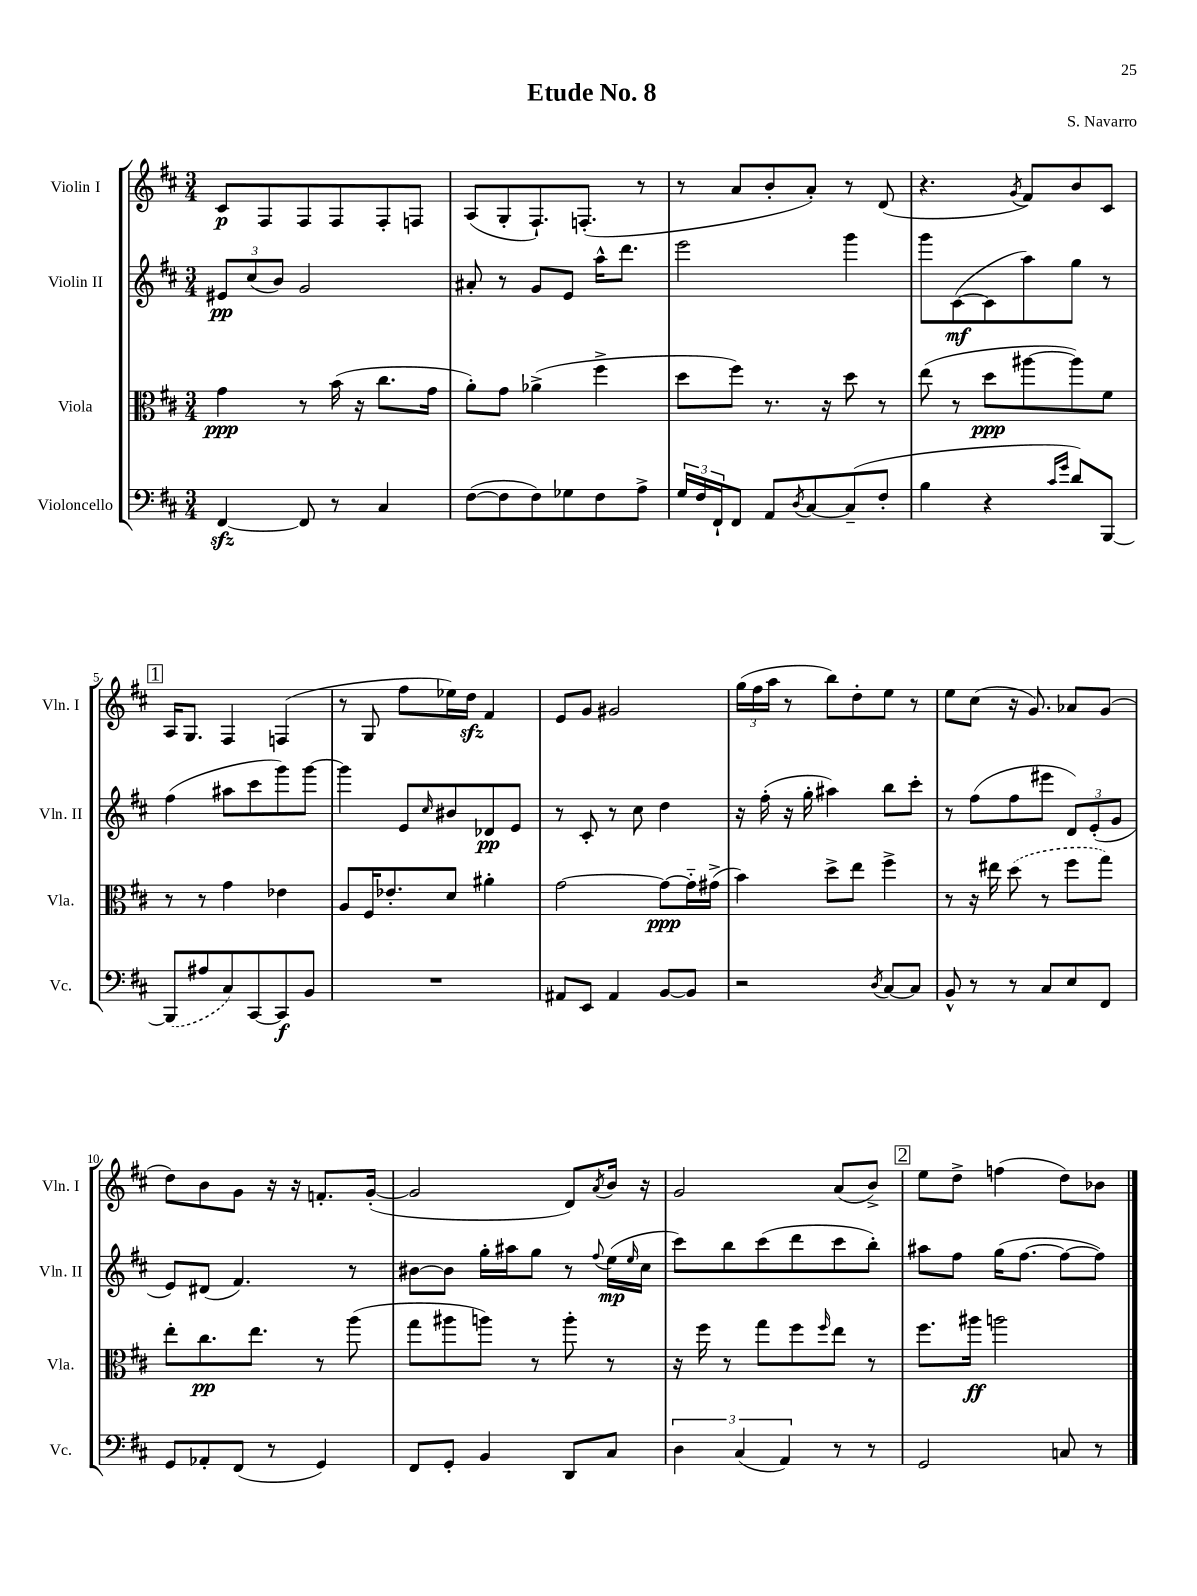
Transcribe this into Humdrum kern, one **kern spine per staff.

**kern	**dynam	**kern	**dynam	**kern	**dynam	**kern	**dynam
*part4	*part4	*part3	*part3	*part2	*part2	*part1	*part1
*staff4	*staff4	*staff3	*staff3	*staff2	*staff2	*staff1	*staff1
*I"Violoncello	*	*I"Viola	*	*I"Violin II	*	*I"Violin I	*
*I'Vc.	*	*I'Vla.	*	*I'Vln. II	*	*I'Vln. I	*
*clefF4	*	*clefC3	*	*clefG2	*	*clefG2	*
*k[f#c#]	*	*k[f#c#]	*	*k[f#c#]	*	*k[f#c#]	*
*M3/4	*	*M3/4	*	*M3/4	*	*M3/4	*
=1	=1	=1	=1	=1	=1	=1	=1
[4FF#zz/	.	4g\	ppp	12e#X/L	pp	8c#/L	p
.	.	.	.	(12cc#/	.	.	.
.	.	.	.	.	.	8F#/	.
.	.	.	.	12b/J)	.	.	.
8FF#/]	.	8r	.	2g/	.	8F#/	.
8r	.	(16b\	.	.	.	8F#/	.
.	.	16r	.	.	.	.	.
4C#/	.	8.cc#\L	.	.	.	8F#'/	.
.	.	.	.	.	.	8Fn/J	.
.	.	16g\Jk	.	.	.	.	.
=2	=2	=2	=2	=2	=2	=2	=2
([8F#\L	.	8a'\L)	.	8a#X'/	.	(8A/L	.
8F#\]	.	8g\J	.	8r	.	8G'/	.
8F#\)	.	(4a-X^\	.	8g/L	.	8.F#`/)	.
8G-X\	.	.	.	8e/J	.	.	.
.	.	.	.	.	.	(8.Fn'/J	.
8F#\	.	4ff#^\	.	16aa^^\KL	.	.	.
.	.	.	.	8.ddd\J	.	.	.
8A^\J	.	.	.	.	.	8r	.
=3	=3	=3	=3	=3	=3	=3	=3
24G/LL	.	8dd\L	.	2eee\	.	8r	.
24F#/	.	.	.	.	.	.	.
24FF#`/J	.	.	.	.	.	.	.
8FF#/J	.	8ff#\J)	.	.	.	8a/L	.
8AA/L	.	8.r	.	.	.	8b'/	.
8qD/	.	.	.	.	.	.	.
[8C#/	.	.	.	.	.	8a'/J)	.
.	.	16r	.	.	.	.	.
(8C#~/]	.	8dd\	.	4ggg\	.	8r	.
8F#'/J	.	8r	.	.	.	(8d/	.
=4	=4	=4	=4	=4	=4	=4	=4
4B\	.	(8ee\	.	8ggg\L	.	4.r	.
.	.	8r	.	([8c#\	mf	.	.
4r	.	8dd\L	ppp	8c#\]	.	.	.
.	.	.	.	.	.	8qg/	.
.	.	[8aa#X\	.	8aa\)	.	8f#/L)	.
16qqc#/LL	.	.	.	.	.	.	.
16qqg/JJ	.	.	.	.	.	.	.
8d/L)	.	8aa#\])	.	8gg\J	.	8b/	.
[8BBB/J	.	8f#\J	.	8r	.	8c#/J	.
!!LO:LB:g=z
!!LO:REH:place=s1:t=1
=5	=5	=5	=5	=5	=5	=5	=5
(8BBB/L]	.	8r	.	(4ff#\	.	16A/KL	.
.	.	.	.	.	.	8.G/J	.
8A#X/	.	8r	.	.	.	.	.
8C#/)	.	4g\	.	8aa#X\L	.	4F#/	.
[8CC#/	.	.	.	8ccc#\	.	.	.
8CC#/]	f	4e-X\	.	8ggg\)	.	(4Fn/	.
8BB/J	.	.	.	[8ggg\J	.	.	.
=6	=6	=6	=6	=6	=6	=6	=6
2.r	.	8A/L	.	4ggg\]	.	8r	.
.	.	16F#/K	.	.	.	8G/	.
.	.	8.e-X'/	.	.	.	.	.
.	.	.	.	8e/L	.	8ff#\L	.
.	.	.	.	16qqcc#/	.	.	.
.	.	8d/J	.	8b#X/	.	16ee-X\L)	.
.	.	.	.	.	.	16ddzz\JJ	.
.	.	4a#X'\	.	8d-X/	pp	4f#/	.
.	.	.	.	8e/J	.	.	.
=7	=7	=7	=7	=7	=7	=7	=7
8AA#X/L	.	[2g\	.	8r	.	8e/L	.
8EE/J	.	.	.	8c#'/	.	8g/J	.
4AA#/	.	.	.	8r	.	2g#X/	.
.	.	.	.	8cc#\	.	.	.
[8BB/L	.	8g\L_	ppp	4dd\	.	.	.
8BB/J]	.	16g\L]	.	.	.	.	.
.	.	(16g#X^\JJ	.	.	.	.	.
=8	=8	=8	=8	=8	=8	=8	=8
2r	.	4b\)	.	16r	.	(24gg\LL	.
.	.	.	.	.	.	24ff#\	.
.	.	.	.	(16ff#'\	.	.	.
.	.	.	.	.	.	24aa\JJ	.
.	.	.	.	16r	.	8r	.
.	.	.	.	16gg'\	.	.	.
.	.	8dd^\L	.	4aa#X\)	.	8bb\L)	.
.	.	8ee\J	.	.	.	8dd'\	.
8qD/	.	.	.	.	.	.	.
[8C#/L	.	4ff#^\	.	8bb\L	.	8ee\J	.
8C#/J]	.	.	.	8ccc#'\J	.	8r	.
=9	=9	=9	=9	=9	=9	=9	=9
8BB^^/	.	8r	.	8r	.	8ee\L	.
8r	.	16r	.	(8ff#\L	.	(8cc#\J	.
.	.	16ee#X\	.	.	.	.	.
8r	.	(8dd\	.	8ff#\	.	16r	.
.	.	.	.	.	.	8.g/)	.
8C#/L	.	8r	.	8eee#X\J	.	.	.
8E/	.	8ff#\L	.	12d/L)	.	8a-X/L	.
.	.	.	.	(12e'/	.	.	.
8FF#/J	.	8gg\J)	.	.	.	(8g/J	.
.	.	.	.	12g/J	.	.	.
!!LO:LB:g=z
=10	=10	=10	=10	=10	=10	=10	=10
8GG/L	.	8ee'\L	.	8e/L)	.	8dd\L)	.
8AA-X'/	.	8.cc#\	pp	(8d#X/J	.	8b\	.
(8FF#/J	.	.	.	4.f#/)	.	8g\J	.
.	.	8.ee\J	.	.	.	.	.
8r	.	.	.	.	.	16r	.
.	.	.	.	.	.	16r	.
4GG/)	.	8r	.	.	.	8.fn'/L	.
.	.	(8aa\	.	8r	.	.	.
.	.	.	.	.	.	([16g'/Jk	.
=11	=11	=11	=11	=11	=11	=11	=11
8FF#/L	.	8gg\L	.	[8b#X\L	.	2g/]	.
8GG'/J	.	8aa#X\	.	8b#\J]	.	.	.
4BB/	.	8aan\J)	.	16gg'\LL	.	.	.
.	.	.	.	16aa#X\J	.	.	.
.	.	8r	.	8gg\J	.	.	.
8DD/L	.	8aa'\	.	8r	.	8d/L)	.
.	.	.	.	8qqff#/	.	8qa/	.
8C#/J	.	8r	.	(16ee\LL	mp	16b/Jk	.
.	.	.	.	16qqee/	.	.	.
.	.	.	.	16cc#\JJ	.	16r	.
=12	=12	=12	=12	=12	=12	=12	=12
6D\	.	16r	.	8ccc#\L)	.	2g/	.
.	.	16ff#\	.	.	.	.	.
.	.	8r	.	8bb\	.	.	.
(6C#/	.	.	.	.	.	.	.
.	.	8gg\L	.	(8ccc#\	.	.	.
6AA/)	.	.	.	.	.	.	.
.	.	8ff#\	.	8ddd\	.	.	.
.	.	16qqff#/	.	.	.	.	.
8r	.	8ee\J	.	8ccc#\	.	(8a/L	.
8r	.	8r	.	8bb'\J)	.	8b^/J)	.
!!LO:REH:place=s1:t=2
=13	=13	=13	=13	=13	=13	=13	=13
2GG/	.	8.ff#\L	.	8aa#X\L	.	8ee\L	.
.	.	.	.	8ff#\J	.	8dd^\J	.
.	.	16aa#X\Jk	ff	.	.	.	.
.	.	2aan\	.	(16gg\KL	.	(4ffn\	.
.	.	.	.	[8.ff#\J	.	.	.
8Cn/	.	.	.	8ff#\L_	.	8dd\L)	.
8r	.	.	.	8ff#\J])	.	8b-X\J	.
==	==	==	==	==	==	==	==
*-	*-	*-	*-	*-	*-	*-	*-
